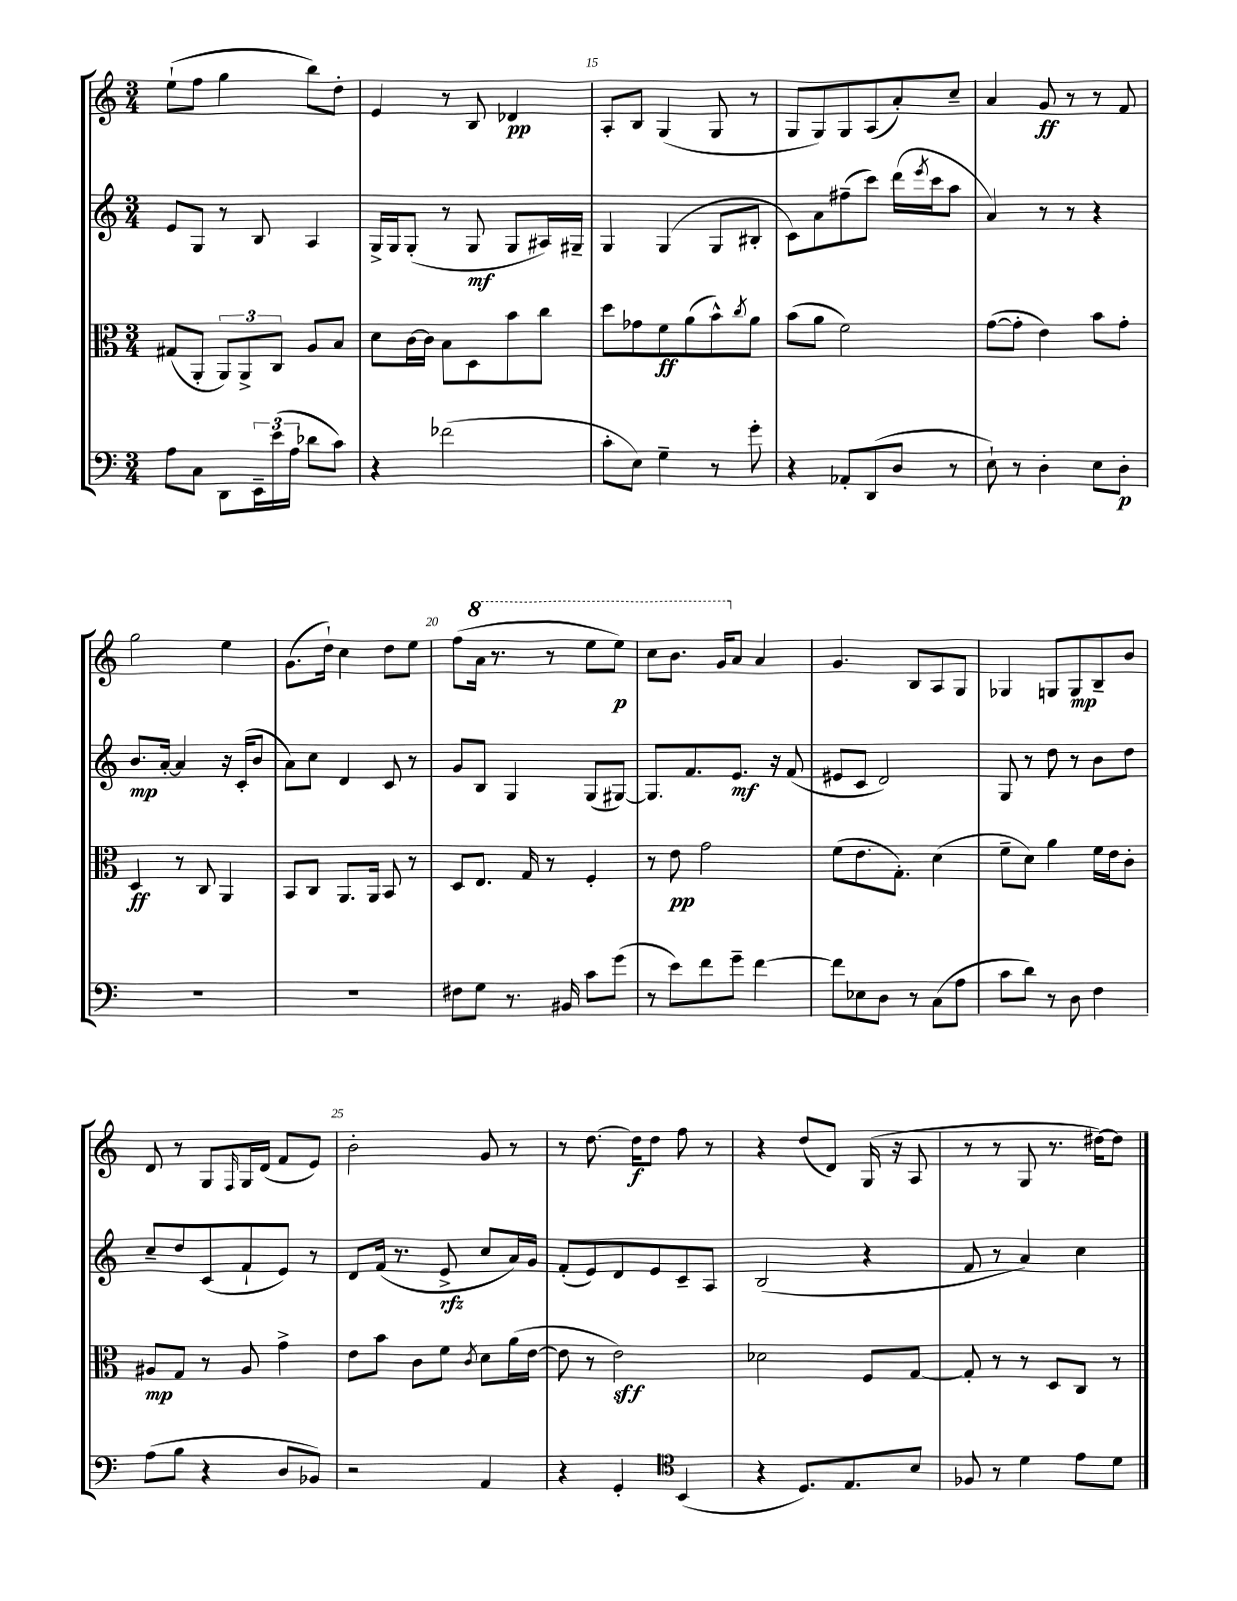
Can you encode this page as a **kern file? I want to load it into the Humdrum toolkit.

**kern	**dynam	**kern	**dynam	**kern	**dynam	**kern	**dynam
*part4	*part4	*part3	*part3	*part2	*part2	*part1	*part1
*staff4	*staff4	*staff3	*staff3	*staff2	*staff2	*staff1	*staff1
*clefF4	*	*clefC3	*	*clefG2	*	*clefG2	*
*k[]	*	*k[]	*	*k[]	*	*k[]	*
*M3/4	*	*M3/4	*	*M3/4	*	*M3/4	*
=13	=13	=13	=13	=13	=13	=13	=13
8A\L	.	(8G#X/L	.	8e/L	.	(8ee`\L	.
8C\J	.	8AA'/J	.	8G/J	.	8ff\J	.
8DD\L	.	12AA/L)	.	8r	.	4gg\	.
.	.	12AA^/	.	.	.	.	.
24EE~\L	.	.	.	8B/	.	.	.
(24e\	.	12C/J	.	.	.	.	.
24A\JJ	.	.	.	.	.	.	.
8d-X\L	.	8A/L	.	4A/	.	8bb\L)	.
8c\J)	.	8B/J	.	.	.	8dd'\J	.
=14	=14	=14	=14	=14	=14	=14	=14
4r	.	8d\L	.	16G^/LL	.	4e/	.
.	.	.	.	16G/J	.	.	.
.	.	[16c\L	.	(8G'/J	.	.	.
.	.	16c\JJ]	.	.	.	.	.
(2f-X\	.	8B\L	.	8r	.	8r	.
.	.	8D\	.	8G/	mf	8B/	.
.	.	8b\	.	8G/L	.	4d-X/	pp
.	.	8cc\J	.	16A#X/L)	.	.	.
.	.	.	.	16G#X~/JJ	.	.	.
=15	=15	=15	=15	=15	=15	=15	=15
8c'\L	.	8dd\L	.	4G/	.	8A'/L	.
8E\J)	.	8g-X\	.	.	.	8B/J	.
4G~\	.	8f\	ff	(4G/	.	(4G/	.
.	.	(8a\	.	.	.	.	.
8r	.	8b^^\)	.	8G/L	.	8G/	.
.	.	8qcc/	.	.	.	.	.
8g'\	.	8a\J	.	8B#X'/J	.	8r	.
=16	=16	=16	=16	=16	=16	=16	=16
4r	.	(8b\L	.	8c\L)	.	8G/L	.
.	.	8a\J	.	8a\	.	8G/)	.
8AA-X'/L	.	2f\)	.	(8ff#X~\	.	8G/	.
(8DD/	.	.	.	8ccc\J)	.	(8A/	.
8D/J	.	.	.	(16ddd\LL	.	8a'/)	.
.	.	.	.	8qeee/	.	.	.
.	.	.	.	16ccc\J	.	.	.
8r	.	.	.	8aa\J	.	8cc~/J	.
=17	=17	=17	=17	=17	=17	=17	=17
8E`\)	.	([8g\L	.	4a/)	.	4a/	.
8r	.	8g'\J]	.	.	.	.	.
4D'\	.	4e\)	.	8r	.	8g/	ff
.	.	.	.	8r	.	8r	.
8E\L	.	8b\L	.	4r	.	8r	.
8D'\J	p	8g'\J	.	.	.	8f/	.
!!LO:LB:g=z
=18	=18	=18	=18	=18	=18	=18	=18
2.r	.	4D/	ff	8.b/L	mp	2gg\	.
.	.	.	.	[16a'/Jk	.	.	.
.	.	8r	.	4a/]	.	.	.
.	.	8C/	.	.	.	.	.
.	.	4AA/	.	16r	.	4ee\	.
.	.	.	.	(16c'/KL	.	.	.
.	.	.	.	8b/J	.	.	.
=19	=19	=19	=19	=19	=19	=19	=19
2.r	.	8BB/L	.	8a\L)	.	(8.g\L	.
.	.	8C/J	.	8cc\J	.	.	.
.	.	.	.	.	.	16dd`\Jk)	.
.	.	8.AA/L	.	4d/	.	4cc\	.
.	.	16AA/Jk	.	.	.	.	.
.	.	8BB/	.	8c/	.	8dd\L	.
.	.	8r	.	8r	.	8ee\J	.
=20	=20	=20	=20	=20	=20	=20	=20
8F#X\L	.	8D/L	.	8g/L	.	(8ff\L	.
*	*	*	*	*	*	*8va	*
8G\J	.	8.E/J	.	8B/J	.	16aa\Jk	.
.	.	.	.	.	.	8.r	.
8.r	.	.	.	4G/	.	.	.
.	.	16G/	.	.	.	.	.
.	.	8r	.	.	.	8r	.
16BB#X/	.	.	.	.	.	.	.
8c\L	.	4F'/	.	(8G/L	.	8eee\L	.
(8g\J	.	.	.	[8G#X/J)	.	8eee\J)	p
=21	=21	=21	=21	=21	=21	=21	=21
8r	.	8r	.	8.G#/L]	.	8ccc\L	.
8e\L)	.	8e\	pp	.	.	8.bb\J	.
.	.	.	.	8.f/	.	.	.
8f\	.	2g\	.	.	.	.	.
.	.	.	.	.	.	16gg/KL	.
*	*	*	*	*	*	*X8va	*
8g~\J	.	.	.	8.e/J	mf	8a/J	.
[4f\	.	.	.	.	.	4a/	.
.	.	.	.	16r	.	.	.
.	.	.	.	(8f/	.	.	.
=22	=22	=22	=22	=22	=22	=22	=22
8f\L]	.	(8f\L	.	8e#X/L	.	4.g/	.
8E-X\	.	8.e\	.	8c/J	.	.	.
8D\J	.	.	.	2d/)	.	.	.
.	.	8.G'\J)	.	.	.	.	.
8r	.	.	.	.	.	8B/L	.
(8C\L	.	(4d\	.	.	.	8A/	.
8A\J	.	.	.	.	.	8G/J	.
=23	=23	=23	=23	=23	=23	=23	=23
8c\L	.	8f~\L	.	8G/	.	4G-X/	.
8d\J)	.	8d\J)	.	8r	.	.	.
8r	.	4a\	.	8dd\	.	8Gn/L	.
8D\	.	.	.	8r	.	8G/	mp
4F\	.	16f\LL	.	8b\L	.	8B~/	.
.	.	16e\J	.	.	.	.	.
.	.	8c'\J	.	8dd\J	.	8b/J	.
!!LO:LB:g=z
=24	=24	=24	=24	=24	=24	=24	=24
(8A\L	.	8A#X/L	mp	8cc~/L	.	8d/	.
8B\J	.	8G/J	.	8dd/	.	8r	.
4r	.	8r	.	(8c/	.	8G/L	.
.	.	.	.	.	.	16qqF/	.
.	.	8A#/	.	8f`/	.	16G/L	.
.	.	.	.	.	.	(16d/JJ	.
8D/L	.	4g^\	.	8e/J)	.	8f/L	.
8BB-X/J)	.	.	.	8r	.	8e/J)	.
=25	=25	=25	=25	=25	=25	=25	=25
2r	.	8e\L	.	8d/L	.	2b'\	.
.	.	8b\J	.	(16f/Jk	.	.	.
.	.	.	.	8.r	.	.	.
.	.	8c\L	.	.	.	.	.
.	.	8f\J	.	8e^/	rfz	.	.
.	.	8qc/	.	.	.	.	.
4AA/	.	8d\L	.	8cc/L	.	8g/	.
.	.	(16a\L	.	16a/L)	.	8r	.
.	.	[16e\JJ	.	16g/JJ	.	.	.
=26	=26	=26	=26	=26	=26	=26	=26
4r	.	8e\]	.	(8f'/L	.	8r	.
.	.	8r	.	8e/)	.	[8.dd\	.
4GG'/	.	2e\)	sff	8d/	.	.	.
.	.	.	.	.	.	16dd\KL]	f
.	.	.	.	8e/	.	8dd\J	.
*clefC4	*	*	*	*	*	*	*
(4BB/	.	.	.	8c~/	.	8ff\	.
.	.	.	.	8A/J	.	8r	.
=27	=27	=27	=27	=27	=27	=27	=27
4r	.	2d-X\	.	(2B/	.	4r	.
8.D/L)	.	.	.	.	.	(8dd/L	.
.	.	.	.	.	.	8d/J)	.
8.E/	.	.	.	.	.	.	.
.	.	8F/L	.	4r	.	(16G/	.
.	.	.	.	.	.	16r	.
8B/J	.	[8G/J	.	.	.	8A/	.
=28	=28	=28	=28	=28	=28	=28	=28
8F-X/	.	8G'/]	.	8f/	.	8r	.
8r	.	8r	.	8r	.	8r	.
4d\	.	8r	.	4a/)	.	8G/	.
.	.	8D/L	.	.	.	8.r	.
8e\L	.	8C/J	.	4cc\	.	.	.
.	.	.	.	.	.	[16dd#X\KL)	.
8d\J	.	8r	.	.	.	8dd#\J]	.
==	==	==	==	==	==	==	==
*-	*-	*-	*-	*-	*-	*-	*-
